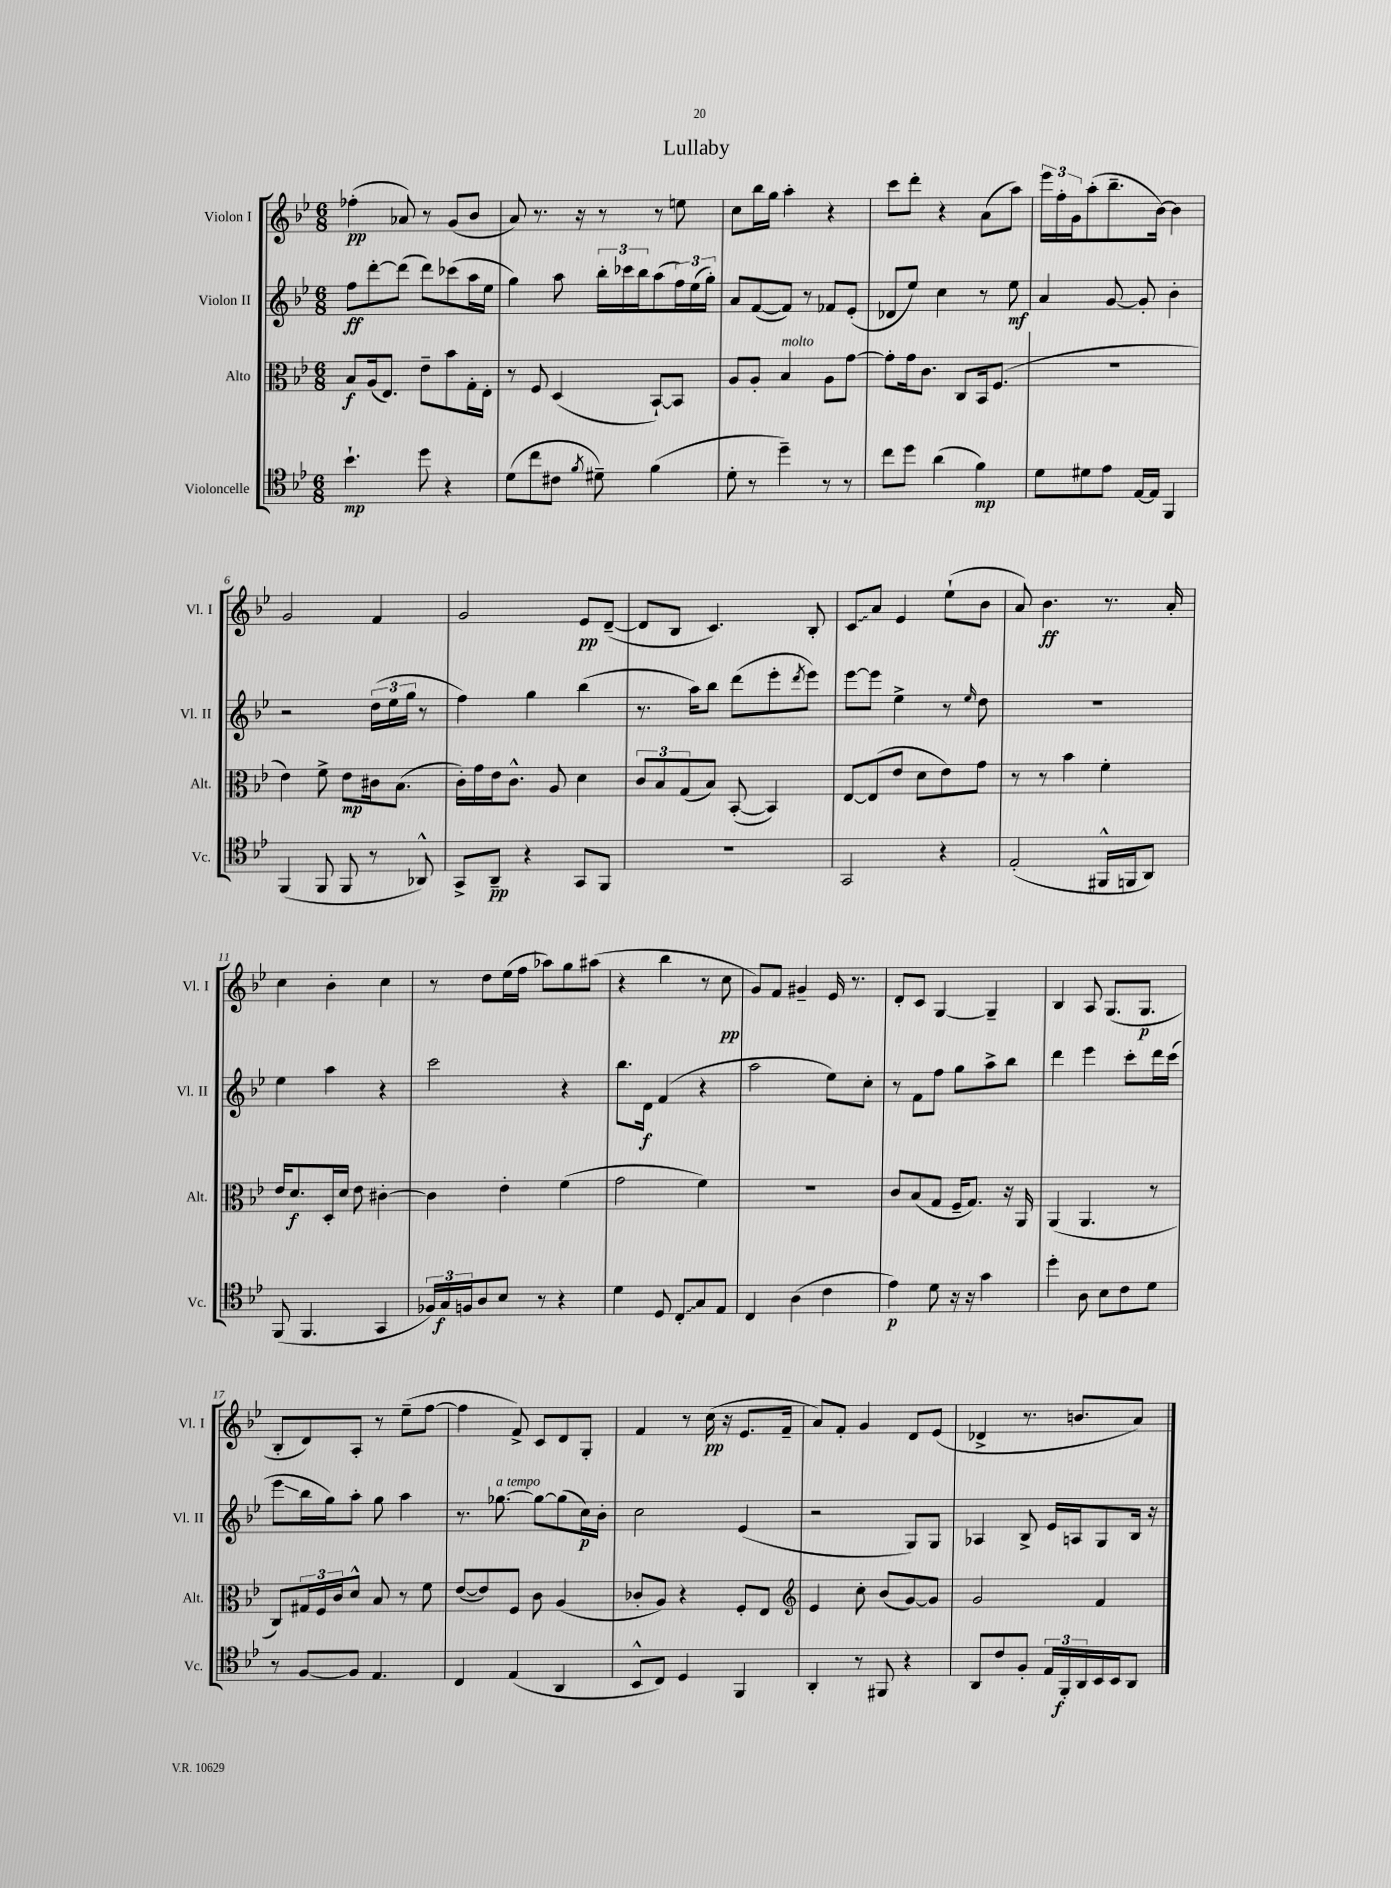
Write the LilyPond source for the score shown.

\header { title = "Lullaby" }
<<
\new StaffGroup <<
\new Staff = "s0" \with { instrumentName = "Violon I" shortInstrumentName = "Vl. I" } {
    \clef treble \key bes \major \numericTimeSignature \time 6/8
    fes''4-.\pp( aes'8) r8 g'8( bes'8 |
    a'8) r8. r16 r8 r8 e''8 |
    c''8 bes''16 g''16 a''4-. r4 |
    c'''8 d'''8-. r4 a'8( a''8) |
    \tuplet 3/2 { ees'''16 f''16-. g'16 } a''8-.( bes''8.-- bes'16~) bes'4 |
    g'2 f'4 |
    g'2 ees'8\pp d'8~--( |
    d'8 bes8 c'4.) bes8-. |
    \once \override Glissando.style = #'zigzag c'8\glissando a'8 ees'4 ees''8-!( bes'8 |
    a'8) bes'4.\ff r8. a'16-. |
    c''4 bes'4-. c''4 |
    r8 d''8 ees''16( f''16 aes''8) g''8 ais''8( |
    r4 bes''4 r8 c''8\pp |
    g'8) f'8 gis'4-- ees'16 r8. |
    d'8-. c'8 g4~ g4-- |
    bes4 a8 g8.( g8.\p |
    bes8-. d'8) a8-. r8 ees''8--( f''8~ |
    f''4 f'8->) c'8 d'8 g8-. |
    f'4 r8 c''16\pp( r16 ees'8. f'16-- |
    a'8) f'8-. g'4 d'8 ees'8( |
    des'4-> r8. b'8. a'8) \bar "|." |
}
\new Staff = "s1" \with { instrumentName = "Violon II" shortInstrumentName = "Vl. II" } {
    \clef treble \key bes \major \numericTimeSignature \time 6/8
    f''8\ff d'''8~-. d'''8( d'''8) ces'''8( a''16 ees''16 |
    g''4) a''8 \tuplet 3/2 { bes''16-. ces'''16 bes''16 } a''8( \tuplet 3/2 { f''16) ees''16( g''16-.) } |
    a'8 f'8~( f'8) r8 fes'8 ees'8-.( |
    des'8 ees''8) c''4 r8 ees''8\mf |
    a'4 g'8~ g'8-. bes'4-. |
    r2 \tuplet 3/2 { d''16( ees''16 g''16 } r8 |
    f''4) g''4 bes''4( |
    r8. a''16) bes''8 d'''8( ees'''8-. \acciaccatura { d'''8 } ees'''8) |
    ees'''8~ ees'''8 ees''4-> r8 \grace { ees''16 } d''8 |
    R2. |
    ees''4 a''4 r4 |
    c'''2 r4 |
    bes''8. d'16\f f'4( r4 |
    a''2 ees''8) c''8-. |
    r8 f'8 f''8 g''8 a''8-> bes''8 |
    d'''4 ees'''4 c'''8-. d'''16 c'''16( |
    ees'''8\glissando bes''16 g''16) a''8-. g''8 a''4 |
    r8. ges''8.~^\markup { \italic "a tempo" } ges''8~ ges''8( c''16\p) bes'16-. |
    c''2 ees'4( |
    r2 g8) g8 |
    aes4 bes8-> ees'16 a16 g8 bes16 r16 \bar "|." |
}
\new Staff = "s2" \with { instrumentName = "Alto" shortInstrumentName = "Alt." } {
    \clef alto \key bes \major \numericTimeSignature \time 6/8
    bes8\f a16( ees8.) ees'8-- bes'8 g16-. ees16-. |
    r8 f8 d4( bes,8~-!) bes,8 |
    a8 a8-. bes4^\markup { \italic "molto" } a8 g'8~ |
    g'8-. g'16 c'8. c8 bes,16 f8.( |
    R2. |
    ees'4) f'8-> ees'8\mp cis'16 bes8.( |
    c'16-.) g'16 ees'16 c'8.-^ a8 d'4 |
    \tuplet 3/2 { c'8 bes8 g8( } bes8) bes,8~-.( bes,4) |
    ees8~ ees8( ees'8 d'8 ees'8) g'8 |
    r8 r8 bes'4 f'4-. |
    ees'16 d'8.\f d16-. d'16 ees'8 cis'4~-. |
    cis'4 ees'4-. f'4( |
    g'2 f'4) |
    R2. |
    c'8 bes8( g8 f16-- g8.) r16 a,16 |
    a,4( a,4. r8 |
    c8) \tuplet 3/2 { gis16 f16 c'16 } d'8-^ bes8 r8 f'8 |
    ees'8~( ees'8) f8 c'8 a4( |
    ces'8-. a8) r4 f8-. ees8 |
    \clef treble ees'4 c''8-. bes'8( g'8~) g'8 |
    g'2 f'4 \bar "|." |
}
\new Staff = "s3" \with { instrumentName = "Violoncelle" shortInstrumentName = "Vc." } {
    \clef tenor \key bes \major \numericTimeSignature \time 6/8
    bes'4.-!\mp d''8 r4 |
    d'8( c''8 cis'8 \acciaccatura { f'8 } dis'8--) f'4( |
    d'8-. r8 d''4--) r8 r8 |
    c''8 d''8 a'4( f'4\mp) |
    d'8 dis'8 ees'8 ees16~ ees16 f,4 |
    f,4( f,8 f,8 r8 aes,8-^) |
    g,8-> a,8--\pp r4 g,8 f,8 |
    R2. |
    g,2 r4 |
    ees2-.( fis,16-^ f,16 a,8) |
    f,8( f,4. g,4 |
    \tuplet 3/2 { fes16) g16\f f16 } a8 bes8 r8 r4 |
    d'4 d8 \once \override Glissando.style = #'zigzag c8-.\glissando g8 ees8 |
    c4 a4( c'4 |
    ees'4\p) d'8 r16 r16 g'4 |
    d''4-. a8 bes8 c'8 d'8 |
    r8 f8~ f8 ees4. |
    c4 ees4( a,4 |
    bes,8-^ c8) d4 f,4 |
    a,4-. r8 fis,8 r4 |
    a,8 c'8 f8-. \tuplet 3/2 { ees16 f,16-.\f a,16 } bes,16 bes,16 a,8 \bar "|." |
}
>>
>>
